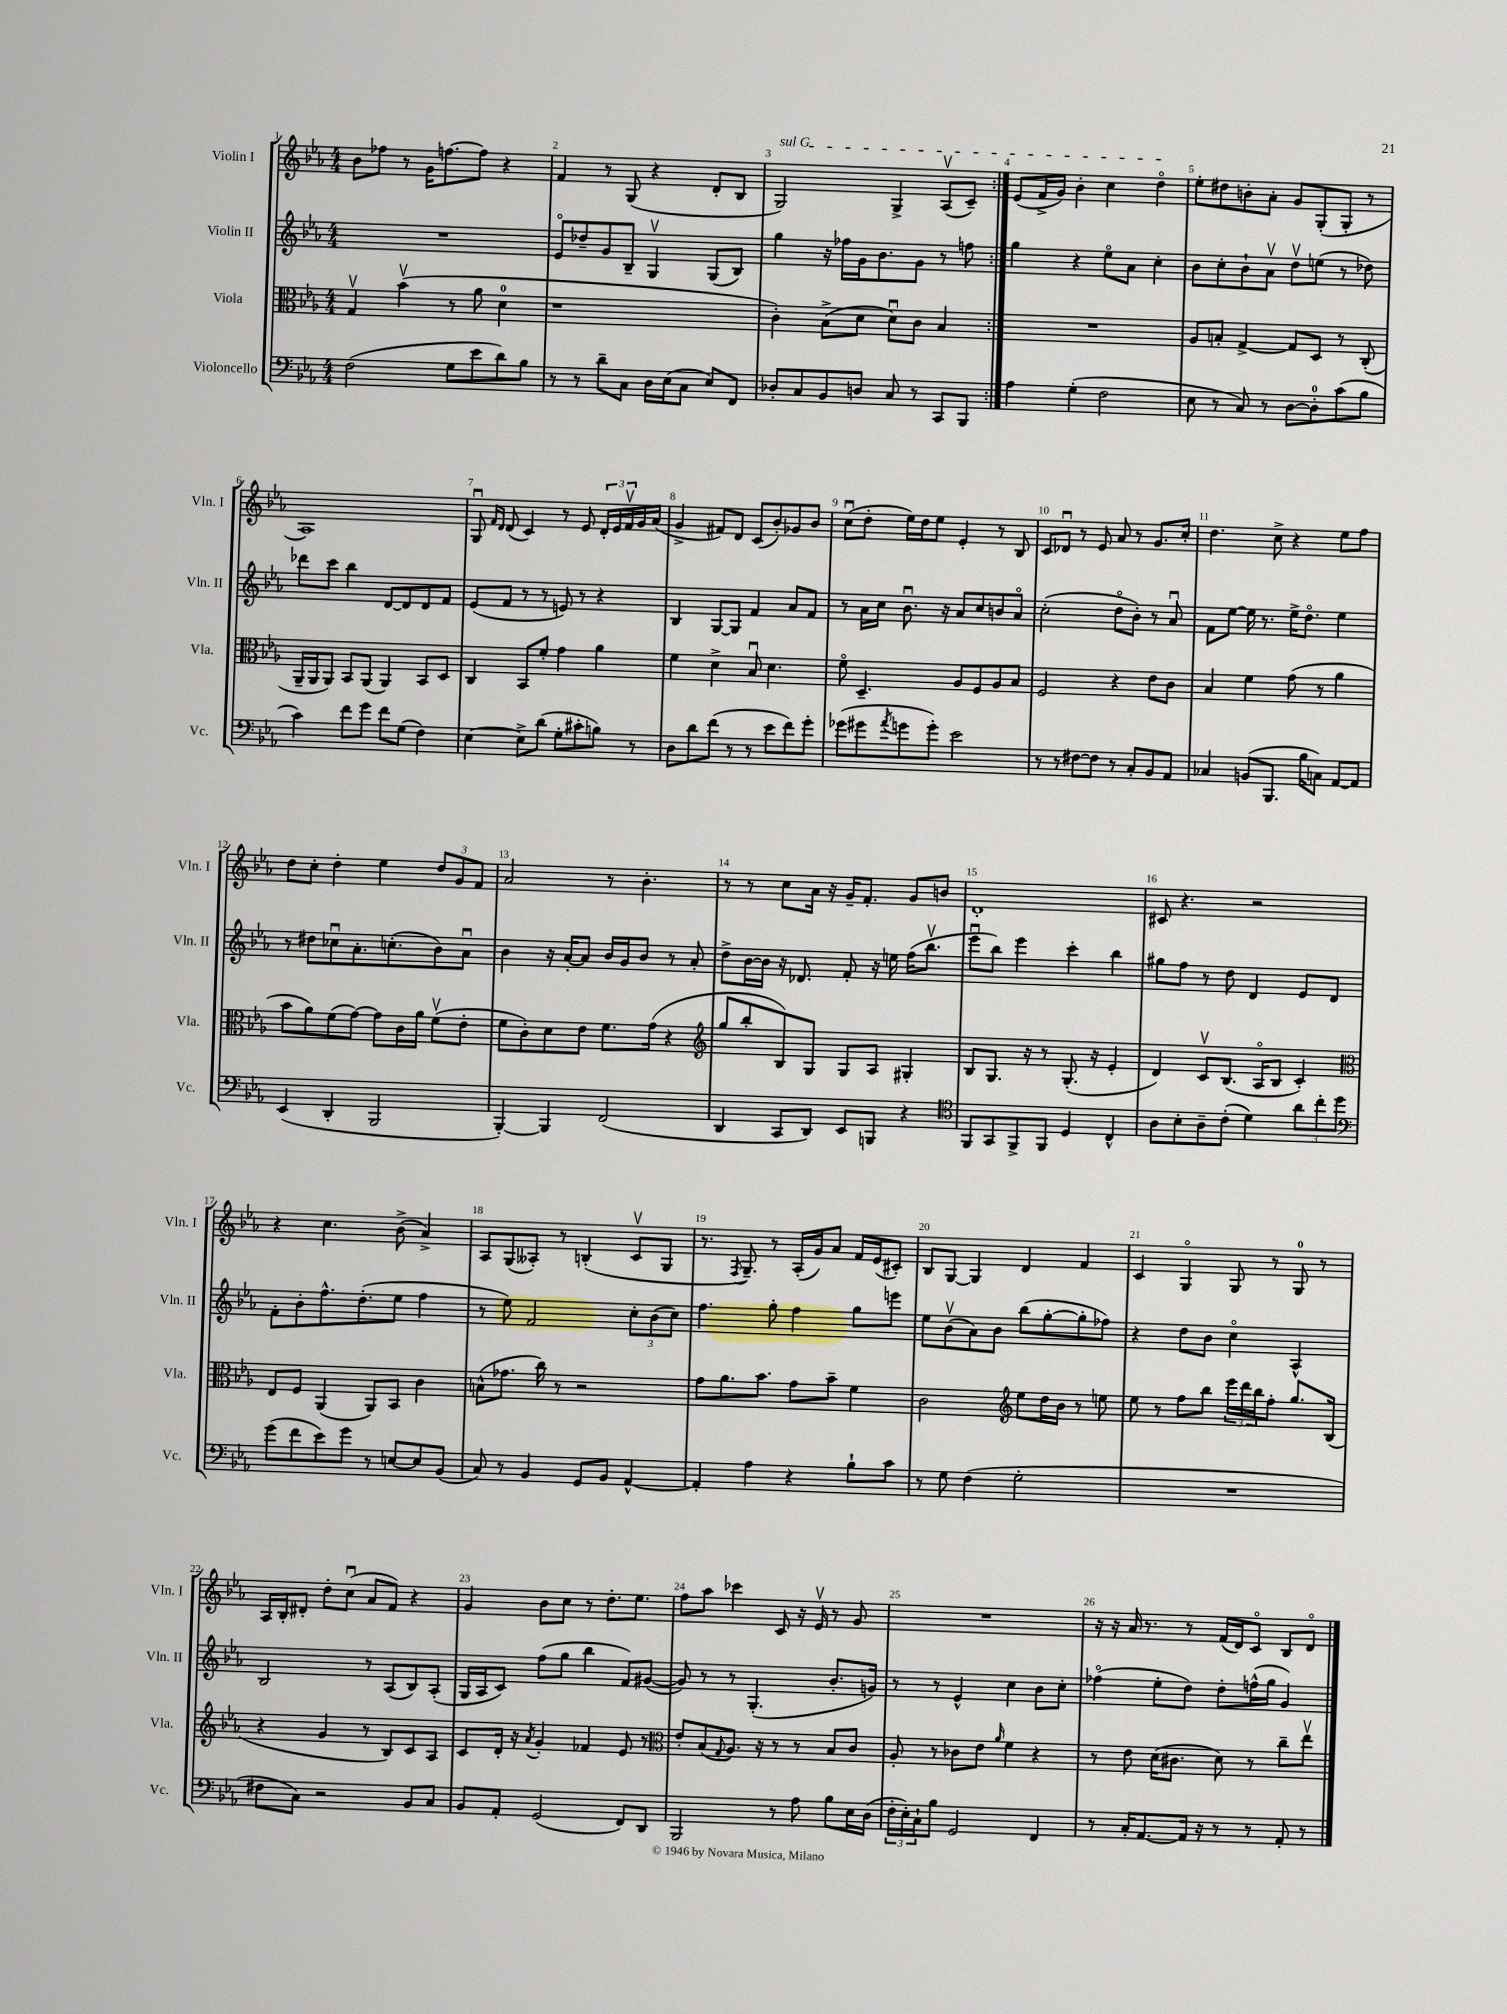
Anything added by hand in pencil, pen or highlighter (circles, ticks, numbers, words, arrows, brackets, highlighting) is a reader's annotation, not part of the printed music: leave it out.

**kern	**kern	**kern	**kern
*part4	*part3	*part2	*part1
*staff4	*staff3	*staff2	*staff1
*I"Violoncello	*I"Viola	*I"Violin II	*I"Violin I
*I'Vc.	*I'Vla.	*I'Vln. II	*I'Vln. I
*clefF4	*clefC3	*clefG2	*clefG2
*k[b-e-a-]	*k[b-e-a-]	*k[b-e-a-]	*k[b-e-a-]
*M4/4	*M4/4	*M4/4	*M4/4
=1	=1	=1	=1
(2F\	4Gv/	1r	8b-\L
.	.	.	8ff-X\J
.	(4b-v\	.	8r
.	.	.	16g\KL
.	.	.	[8.ffn\
8G\L	8r	.	.
8e-\	8a-\	.	8ff\J]
8d\)	4d\	.	4r
8B-\J	.	.	.
=2	=2	=2	=2
8r	1r	8e-/L	4f/
8r	.	8dd-X~/	.
8d~\L	.	8g/	8r
8C\J	.	8B-~/J	(8G/
16D\LL	.	4Gv/	4r
(16E-\J	.	.	.
8C\J	.	.	.
8E-/L)	.	(8G/L	8d'/L
8FF/J	.	8B-/J)	8B-/J
=3	=3	=3	=3
!	!	!	!LO:TX:a:i:t=sul G
8D-X'/L	4c'\)	4gg\	2G/)
8C/	.	.	.
8BB-/	(8B-^\L	16r	.
.	.	16ff-X\LL	.
8Dn/J	8d\J	16g\J	.
.	.	8.b-\	.
8C/	8du\L)	.	4G^/
8r	8c\J	8g\J	.
8CC/L	4B-/	8r	(8A-v/L
8BBB-/J	.	8ffn\	8c~/J)
=4:|!	=4:|!	=4:|!	=4:|!
4A-\	1r	4gg\	(8e-/L
.	.	.	16f^/L
.	.	.	16g/JJ)
(4G'\	.	4r	4b-'\
2F\	.	8ee-\L	4cc\
.	.	8a-\J	.
.	.	4cc'\	4dd\
=5	=5	=5	=5
8E-\	8A-/L	8b-\L	8ee-'\L
8r	8Bn'/J	8cc'\	8dd#X\
8C/)	[4G^/	8b-`\	8bn'\
8r	.	8a-v\J	8a-'\J
[8D\L	8G/L]	8ddv\L	8g/L
8D'\]	8D/J	(8een\J	(8G'/
(8c\	8r	8r	8G'/J
8B-\J	(8C'/	8dd-X\)	8r
!!LO:LB:g=z
=6	=6	=6	=6
4c\)	16AA-~/LL	8ddd-X\L	1A-)
.	16AA-/J	.	.
.	8AA-/J)	8ccc\J	.
8f\L	8BB-/L	4bb-\	.
8g\J	(8AA-/J	.	.
8f\L	4AA-/)	[8d/L	.
(8G\J	.	8d/]	.
4F\)	8BB-/L	8d/	.
.	8D/J	8f/J	.
=7	=7	=7	=7
[4E-\	4C/	(8e-/L	8Gu/
.	.	.	16qqf/LL
.	.	.	16qqd/JJ
.	.	8f/J	(8d/
8E-^\L]	8BB-/L	8r	4c/)
(8d\J	8f'/J	8r	.
8G'\L	4g\	8en/)	8r
8c#X'\	.	8r	8e-/
8Bn\J)	4a-\	4r	24d'/LL
.	.	.	24e-/
.	.	.	24fv/
8r	.	.	16g/
.	.	.	(16a-/JJ
=8	=8	=8	=8
8D\L	4f\	4B-/	4g^/
8d\	.	.	.
(8f\J	4d^\	[8G/L	8f#X/L)
8r	.	8G/J]	8d/J
8r	8B-u/	4f/	(8c/L
8e-\L	4.d\	.	8b-'/)
8f\)	.	8a-/L	8g-X/
8g'\J	.	8f/J	8b-/J
=9	=9	=9	=9
(8g-X\L	8f\	8r	(8ccu\L
8g#X\	4.D~/	16a-\LL	8dd'\J
.	.	16cc\JJ	.
8qa-/	.	.	.
8gn\	.	8.b-u\	16ee-\LL)
.	.	.	16dd\J
8g'\J)	.	.	8ee-\J
.	.	16r	.
2e-\	8A-/L	8a-/L	4e-'/
.	8F/	8cc/	.
.	8A-/	8bn/	8r
.	8B-/J	8a-/J	8B-/
=10	=10	=10	=10
8r	2F/	(2cc'\	8c/L
8r	.	.	8d-Xu/J
[8F#X\L	.	.	8r
8F#\J]	.	.	8e-/
8r	4r	8dd\L	8a-/
8C'/L	.	8b-'\J)	8r
8BB-/	8e-\L	8r	8.g/L
8AA-/J	8c\J	8a-u/	.
.	.	.	16cc'/Jk
=11	=11	=11	=11
4C-X/	4B-/	8f\L	4.dd\
.	.	[8ee-\J	.
(8BBn/L	4f\	16ee-\]	.
.	.	8.r	.
8.BBB-/J	.	.	8cc^\
.	(8g\	16ee-^\KL	4r
16B-\KL	.	8.dd\J	.
8Cn\J)	8r	.	.
[8AA-/L	4a-\	4ee-\	8ee-\L
8AA-/J]	.	.	8ff\J
!!LO:LB:g=z
=12	=12	=12	=12
(4EE-/	8b-\L	8r	8dd\L
.	8a-\)	8dd#X\L	8cc'\J
4DD'/	(8f\	8cc-Xu\	4dd'\
.	[8g\J)	8.a-'\	.
2BBB-/	8g\L]	.	4ee-\
.	.	(8.ccn'\	.
.	16c\L	.	.
.	16a-\JJ	.	.
.	(8fv\L	8b-\)	12dd/L
.	.	.	12g/
.	8e-'\J	8a-u\J	.
.	.	.	12f/J
=13	=13	=13	=13
[4BBB-'/)	8f\L	4b-\	2a-/
.	8c'\)	.	.
4BBB-/]	8d\	16r	.
.	.	[16a-'/KL	.
.	8e-\J	8a-/J]	.
(2FF/	8.f\L	16b-/LL	8r
.	.	16g/J	.
.	.	8b-/J	4.b-'\
.	(16g\Jk	.	.
.	4r	8r	.
.	.	8a-'/	.
=14	=14	=14	=14
*	*clefG2	*	*
4DD/	8gg/L	8dd^\L	8r
.	8bb-'/	[16b-\L	8r
.	.	16b-\JJ]	.
8CC/L	8B-/)	16r	8cc\L
.	.	8.d-X/	.
8DD/J)	8G/J	.	16a-\Jk
.	.	.	16r
8EE-/L	8G/L	8f'/	16g~/KL
.	.	.	8.f'/J
8BBBn/J	8A-/J	16r	.
.	.	16een\	.
4r	4G#X'/	(16ff\KL	8g/L
.	.	8.bb-v\J	.
.	.	.	8bn/J
=15	=15	=15	=15
*clefC4	*	*	*
8FF/L	8B-/L	8eee-u\L	1d'
8GG/	8.G/J	8bb-\J)	.
8FF^/	.	4eee-\	.
.	16r	.	.
8FF/J	8r	.	.
4D/	(8.G'/	4ccc'\	.
.	16r	.	.
4C^^/	4e-'/	4bb-\	.
=16	=16	=16	=16
8A-\L	4d/)	8gg#X\L	8c#X/
8B-'\	.	8ff\J	4.r
8A-~\	8cv/L	8r	.
(8c'\J	(8.B-/J	8dd\	.
4d\)	.	4d/	2r
.	16A-/KL	.	.
.	8B-/J	.	.
12a-\L	4c'/)	8e-/L	.
12cc'\	.	.	.
.	.	8d/J	.
12dd\J	.	.	.
!!LO:LB:g=z
=17	=17	=17	=17
*clefF4	*clefC3	*	*
(8g\L	8E-/L	8f'\L	4r
8f\	8F/J	8b-'\	.
8e-\)	(4AA-/	8.ff^^\	4.cc\
8g\J	.	.	.
.	.	(8.dd'\	.
8r	8AA-/L)	.	.
[8En/L	8BB-/J	8ee-\J	(8b-^\
8E/]	4c\	4ff\	4a-^/)
(8BB-/J	.	.	.
=18	=18	=18	=18
8C/)	(8Bn^^\L	8r	8A-/L
8r	8.g-X\J	8ee-\)	(8G/
4BB-/	.	2f/	8A--X'/J)
.	16cc\)	.	.
.	8r	.	8r
8GG/L	2r	.	(4Bn'/
8BB-/J	.	.	.
[4AA-^^/	.	12cc'\L	8cv/L
.	.	(12b-\	.
.	.	.	8G/J
.	.	12cc\J)	.
=19	=19	=19	=19
4AA-'/]	8g\L	4.ff\	8.r
.	8.a-\	.	.
.	.	.	8qF/
.	.	.	8.G~/)
4A-\	.	.	.
.	8.b-\J	.	.
.	.	8gg'\	8r
4r	8g\L	4ff\	(16A-'/LL
.	.	.	16g/J)
.	8b-~\J	.	8a-/J
8B-`\L	4f\	8gg\L	16f/LL
.	.	.	(16e-/J
8c\J	.	8eeen\J	8c#X'/J)
=20	=20	=20	=20
8r	2c\	8ee-\L	8B-/L
8G\	.	(8b-v\	[8G/J
(4F\	.	8a-\)	4G/]
.	.	8b-\J	.
*	*clefG2	*	*
2G'\	8ee-\L	(8bb-\L	4d/
.	16dd\L	[8gg'\	.
.	16b-\JJ	.	.
.	8r	8gg'\]	4f/
.	8een\	8ff-X\J)	.
=21	=21	=21	=21
1r	8ee-\	4r	4c/
.	8r	.	.
.	8ff\L	8dd\L	4G/
.	8bb-\J	8b-\J	.
.	24eee-\LL	4cc\	8G/
.	24ddd\	.	.
.	24bb-\J	.	.
.	8ff'\J	.	8r
.	8.gg/L	4A-^^/	8G/
.	.	.	8r
.	(16B-/Jk	.	.
!!LO:LB:g=z
=22	=22	=22	=22
8F#X\L	4r	2B-/	16A-/LL
.	.	.	16B-'/J
8C\J)	.	.	8d#X'/J
2r	4g/	.	8dd'\L
.	.	.	(8ccu\J
.	8r	8r	8a-/L
.	8B-/L)	(8A-/L	8f/J)
8BB-/L	8c/	8B-/)	4r
8C/J	8A-/J	(8A-'/J	.
=23	=23	=23	=23
8BB-/L	8c/L	16G/LL	4g/
.	.	16A-/J	.
8AA-'/J	16d'/Jk	8c/J)	.
.	16r	.	.
.	8qa-/	.	.
(2GG/	4g'/	(8ff\L	8b-\L
.	.	8gg\J	8cc\J
.	4f-X/	4bb-\	8r
.	.	.	8.dd'\L
8FF/L)	8e-/	8f/L)	.
.	.	.	8.ee-\J
8DD/J	8r	([8g#X/J	.
=24	=24	=24	=24
*	*clefC3	*	*
2BBB-/	8e-'/L	8g#/])	8ff\L
.	(8B-/	8r	8aa-\J
.	8qqG/	.	.
.	8.A-/J)	8r	4ccc-X\
.	.	(4.G'/	.
.	16r	.	.
8r	8r	.	8c/
8A-\	8r	.	16r
.	.	.	16e-v/
8B-\L	8B-/L	8.b-'/L	8r
16E-\L	8c/J	.	8g/
(16D\JJ	.	16gn/Jk)	.
=25	=25	=25	=25
24F'\LL	8A-'/	8r	1r
24E-'\)	.	.	.
24C`\J	.	.	.
8B-\J	8r	8r	.
2GG/	8c-X\L	4e-^^/	.
.	8e-\J	.	.
.	16qqa-/	.	.
.	4f\	4cc\	.
4FF/	4r	8b-\L	.
.	.	8cc'\J	.
=26	=26	=26	=26
8r	8r	(4ff-X\	16r
.	.	.	16r
16C'/KL	8e-\	.	16a-/
[8.AA-/	.	.	8.r
.	(16d\KL	8ee-'\L	.
.	8.c#X\J	.	.
16AA-/Jk]	.	8dd\J)	8r
16r	.	.	.
8r	8d\)	8dd'\L	(16f/LL
.	.	.	16d/J)
8r	8r	(16ffn^^\L	8c/J
.	.	16gg\JJ	.
8AA-'/	8cc~\L	4g/)	8B-/L
8r	8ee-v\J	.	8d/J
==	==	==	==
*-	*-	*-	*-
